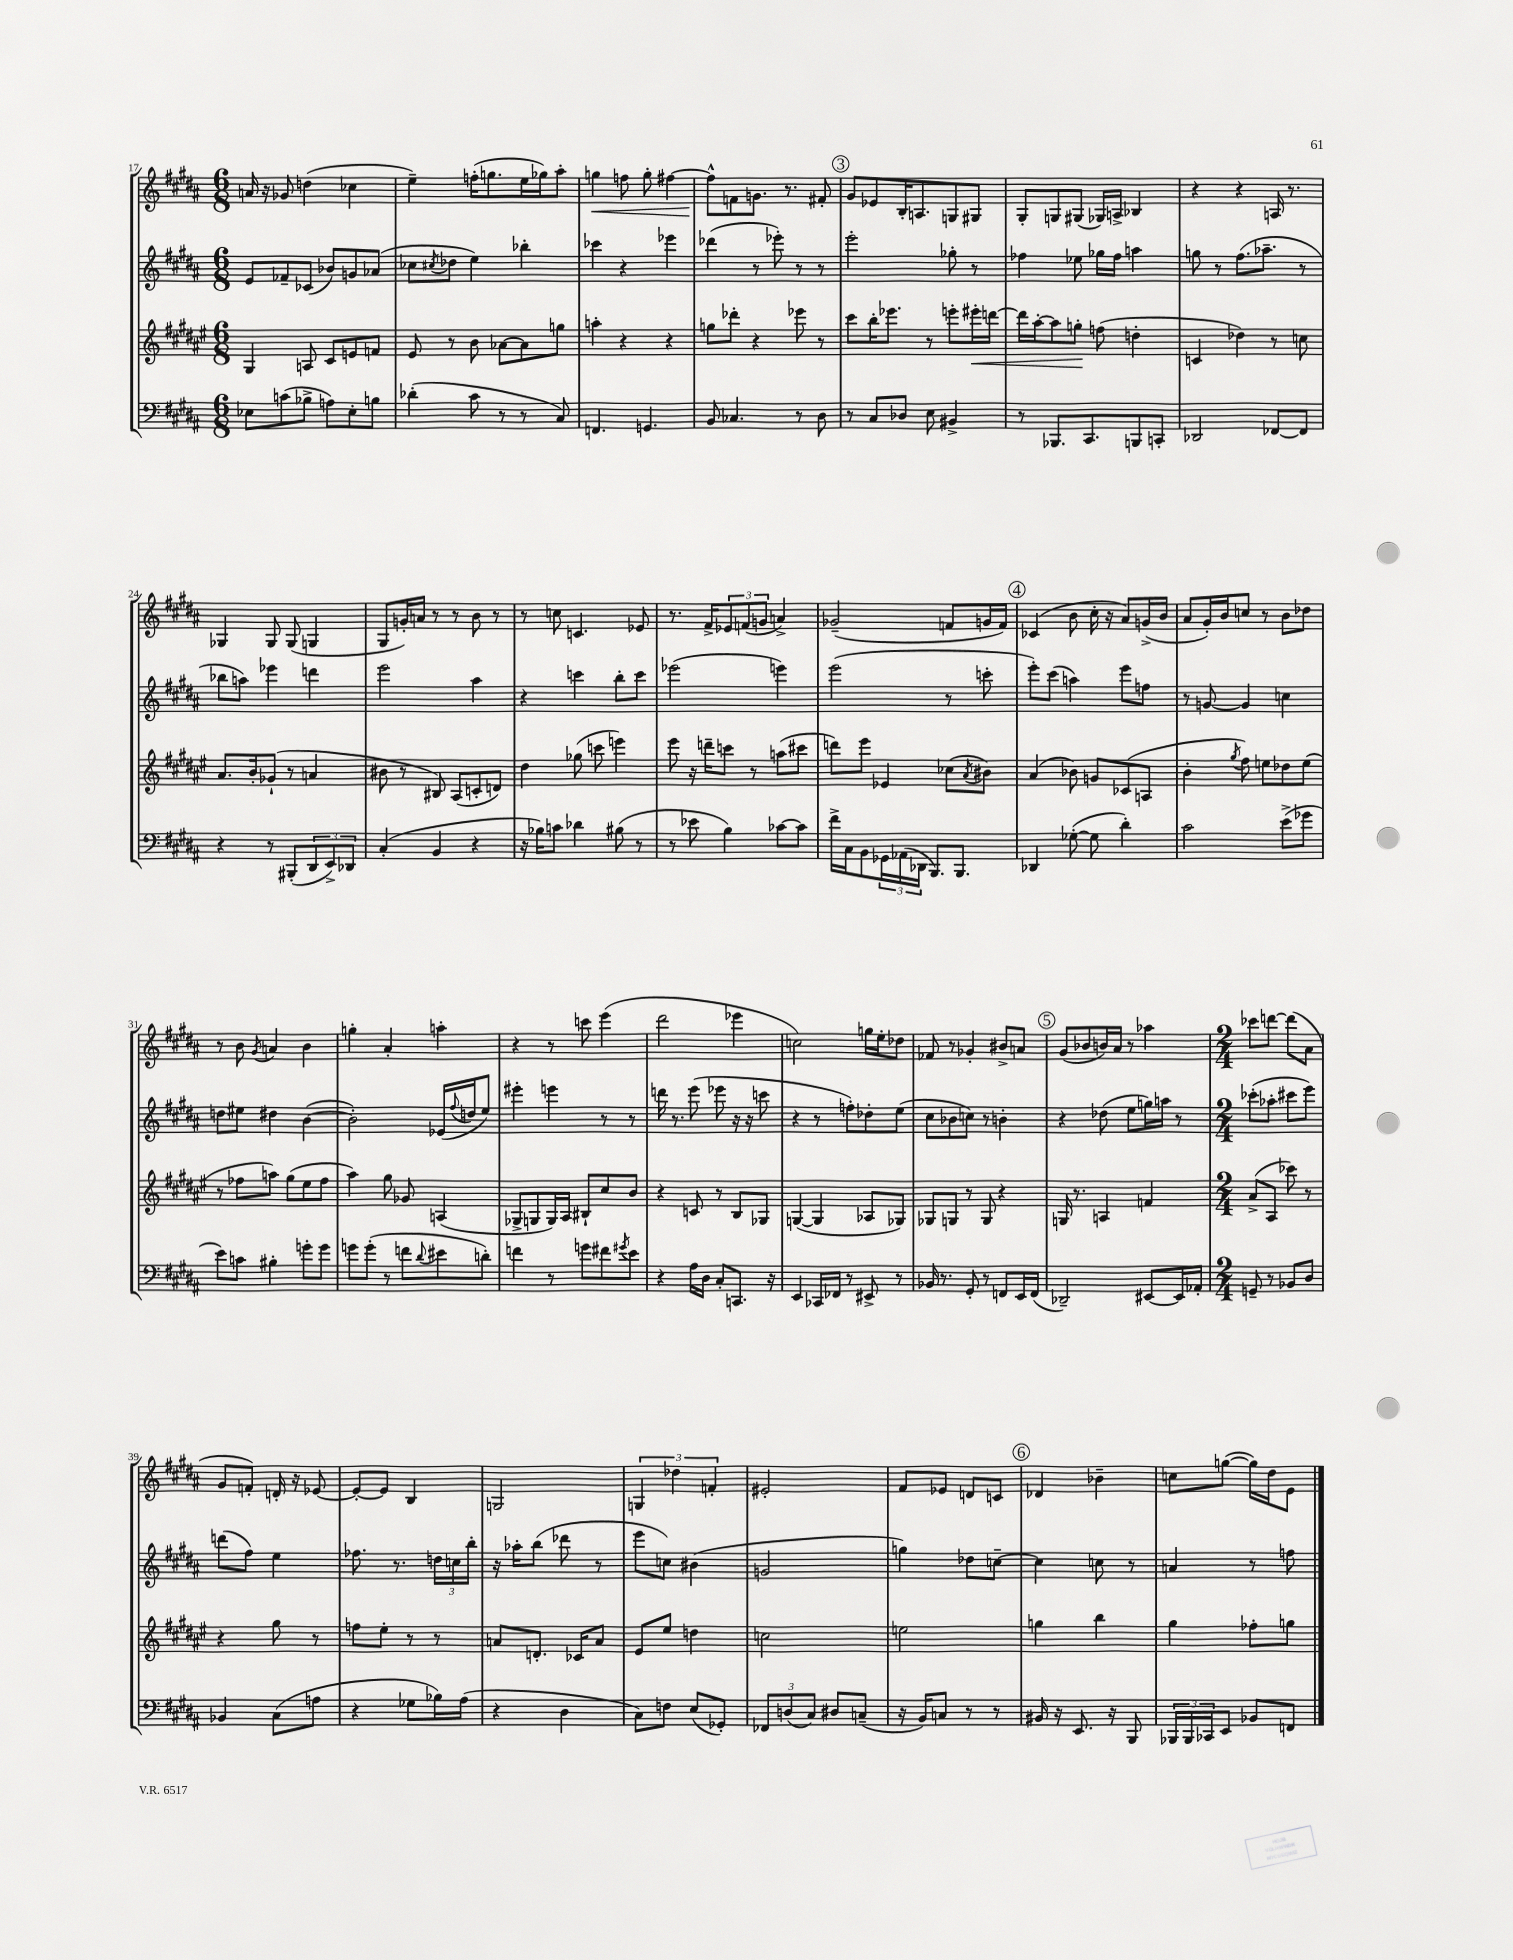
<<
\new StaffGroup <<
\new Staff = "s0" {
    \clef treble \key b \major \numericTimeSignature \time 6/8
    a'16 r16 ges'8 d''4( ces''4 |
    e''4--) f''16-.( g''8. e''16 ges''16) ais''8-. |
    g''4\< f''8 g''8-. fis''4~ |
    fis''8-^\! f'8 g'8. r8. fis'8-. |
    \mark \markup { \circle "3" } gis'8 ees'8 b16-. a8. g8 gis8 |
    gis8-. g8 gis8( ges16) a16-> bes4 |
    r4 r4 a16 r8. |
    ges4 ges8 ges8( g4 |
    gis8 g'16-.) a'16 r8 r8 b'8 r8 |
    r8 c''8 c'4. ees'8 |
    r8. fis'16-> \tuplet 3/2 { ees'8 f'8( g'8 } a'4->) |
    ges'2--( f'8 g'16 f'16) |
    \mark \markup { \circle "4" } ces'4( b'8 cis''16-. r16 ais'8) g'16->( b'16 |
    ais'8 gis'16-.) b'16 c''8 r8 b'8 des''8 |
    r8 b'8 \acciaccatura { gis'8 } a'4 b'4 |
    g''4-. ais'4-. a''4-. |
    r4 r8 c'''8 e'''4( |
    dis'''2 ees'''4 |
    c''2) g''16 e''16-. des''8 |
    fes'8 r8 ges'4-. bis'8-> a'8 |
    \mark \markup { \circle "5" } gis'8( bes'8 b'16) ais'16 r8 aes''4 |
    \numericTimeSignature \time 2/4 ces'''8 d'''8~ d'''8( ais'8 |
    gis'8 f'8-.) d'16-. r16 ees'8~ |
    ees'8~-. ees'8 b4 |
    g2 |
    \tuplet 3/2 { g4 des''4 f'4-. } |
    eis'2-. |
    fis'8 ees'8 d'8 c'8 |
    \mark \markup { \circle "6" } des'4 bes'4-- |
    c''8 g''8~( g''16) dis''16 e'8 \bar "|." |
}
\new Staff = "s1" {
    \clef treble \key b \major \numericTimeSignature \time 6/8
    e'8 fes'8-- ces'8( bes'8) g'8 aes'8( |
    ces''8 \acciaccatura { cis''8 } des''8 e''4) bes''4-. |
    ces'''4 r4 ees'''4 |
    des'''4( r8 ees'''8-.) r8 r8 |
    \mark \markup { \circle "3" } e'''2-. ges''8-. r8 |
    fes''4 ees''8 ges''16 fes''16 a''4 |
    g''8 r8 fis''8.( aes''8.-- r8 |
    bes''8 a''8) ees'''4 d'''4 |
    e'''2 ais''4 |
    r4 c'''4 b''8-. c'''8 |
    ees'''2( e'''4) |
    e'''2( r8 c'''8-. |
    \mark \markup { \circle "4" } e'''8-.) cis'''8( a''4) e'''8 f''8 |
    r8 g'8~ g'4 c''4 |
    d''8 eis''8 dis''4 b'4~( |
    b'2-.) ees'16( \appoggiatura { fis''8 } d''16 e''8) |
    eis'''4-. e'''4 r8 r8 |
    d'''16 r8. e'''8( ees'''8 r16 r16 c'''8 |
    r4 r8 f''8-.) des''8-. e''8( |
    cis''8 bes'8 c''8) r8 b'4-. |
    \mark \markup { \circle "5" } r4 des''8( e''8 g''16) a''16 r8 |
    \numericTimeSignature \time 2/4 ces'''8-.( aes''8-. cis'''8 e'''8) |
    d'''8( fis''8) e''4 |
    fes''8. r8. \tuplet 3/2 { d''16 c''16 b''16-. } |
    r16 aes''16-. b''8( des'''8 r8 |
    e'''8 c''8) bis'4( |
    g'2 |
    g''4) des''8 c''8~-- |
    \mark \markup { \circle "6" } c''4 c''8 r8 |
    a'4 r8 f''8 \bar "|." |
}
\new Staff = "s2" {
    \clef treble \key fis \major \numericTimeSignature \time 6/8
    gis4 a8 cis'8 e'8 f'8 |
    eis'8 r8 b'8 aes'8~ aes'8 g''8 |
    a''4-. r4 r4 |
    g''8 des'''8-. r4 ees'''8 r8 |
    \mark \markup { \circle "3" } cis'''8 b''16-. ees'''8. r8 e'''8-. eis'''16-.\< d'''16~ |
    d'''16 ais''16~-. ais''8 g''8-.\! f''8( d''4-. |
    c'4 des''4) r8 c''8 |
    ais'8. b'16-. ges'8-!( r8 a'4 |
    bis'8 r8 bis8) ais8( c'8-. d'8) |
    dis''4 ges''8( c'''8 e'''4) |
    eis'''8 r16 d'''16-- c'''8 r8 a''8( cis'''8 |
    d'''8) eis'''8 ees'4 ces''8( \acciaccatura { ais'8 } bis'8) |
    \mark \markup { \circle "4" } ais'4( bes'8) g'8 ces'8( a8 |
    b'4-. \acciaccatura { gis''8 } fis''8) e''8 des''8 e''8( |
    r8 fes''8 a''8) gis''8( eis''8 fes''8 |
    ais''4) gis''8 ges'8 a4( |
    ges8-> g8 g16) ais16 bis8-! cis''8 b'8 |
    r4 c'8 r8 b8 ges8 |
    g4~( g4 aes8 ges8) |
    ges8 g8 r8 g8 r4 |
    \mark \markup { \circle "5" } g16 r8. a4 f'4 |
    \numericTimeSignature \time 2/4 ais'8->( ais8 ces'''8) r8 |
    r4 gis''8 r8 |
    f''8 eis''8-. r8 r8 |
    a'8 d'8.-. ces'16 a'8 |
    eis'8 eis''8 d''4 |
    c''2 |
    e''2 |
    \mark \markup { \circle "6" } g''4 b''4 |
    gis''4 fes''8-. g''8 \bar "|." |
}
\new Staff = "s3" {
    \clef bass \key b \major \numericTimeSignature \time 6/8
    ees8 c'8( bes8-> a8) ees8-. b8 |
    des'4-.( cis'8 r8 r8 cis8) |
    f,4. g,4. |
    b,8 ces4. r8 dis8 |
    \mark \markup { \circle "3" } r8 cis8 des8 e8 bis,4-> |
    r8 bes,,8. cis,8. b,,8 c,8-. |
    des,2 fes,8~ fes,8 |
    r4 r8 bis,,8-.( \tuplet 3/2 { dis,8 e,8->) des,8 } |
    cis4-.( b,4 r4 |
    r16 bes16) c'8 des'4 bis8( r8 |
    r8 ees'8 b4) ces'8~ ces'8 |
    fis'16-> cis16 b,8 \tuplet 3/2 { ges,16 aes,16( des,16 } b,,8.) b,,8. |
    \mark \markup { \circle "4" } des,4 ges8~-.( ges8 dis'4-.) |
    cis'2 e'8->( ges'8 |
    e'8) c'8 bis4-. g'8-. g'8 |
    g'8 g'8-.( r8 f'8 \appoggiatura { dis'8 } eis'8 d'8-.) |
    f'4 r8 g'8 fis'8 \acciaccatura { gis'8 } e'8 |
    r4 ais16 dis16 cis8-. c,8. r16 |
    e,4 ces,16 fes,16 r8 eis,8-> r8 |
    bes,16 r8. gis,8-. r8 f,8 e,16 f,16( |
    \mark \markup { \circle "5" } des,2--) eis,8~ eis,16 aes,16-. |
    \numericTimeSignature \time 2/4 g,8-- r8 bes,8 dis8 |
    bes,4 cis8( a8 |
    r4 ges8 bes16) ais16( |
    r4 dis4 |
    cis8) f8 e8( ges,8-.) |
    \tuplet 3/2 { fes,8 d8( cis8) } dis8 c8--( |
    r16 b,16) c8 r8 r8 |
    \mark \markup { \circle "6" } bis,16 r16 e,8. r16 b,,8 |
    \tuplet 3/2 { bes,,16 bes,,16 ces,16 } e,8 bes,8 f,8 \bar "|." |
}
>>
>>
\layout { \context { \Score currentBarNumber = #17 } }
